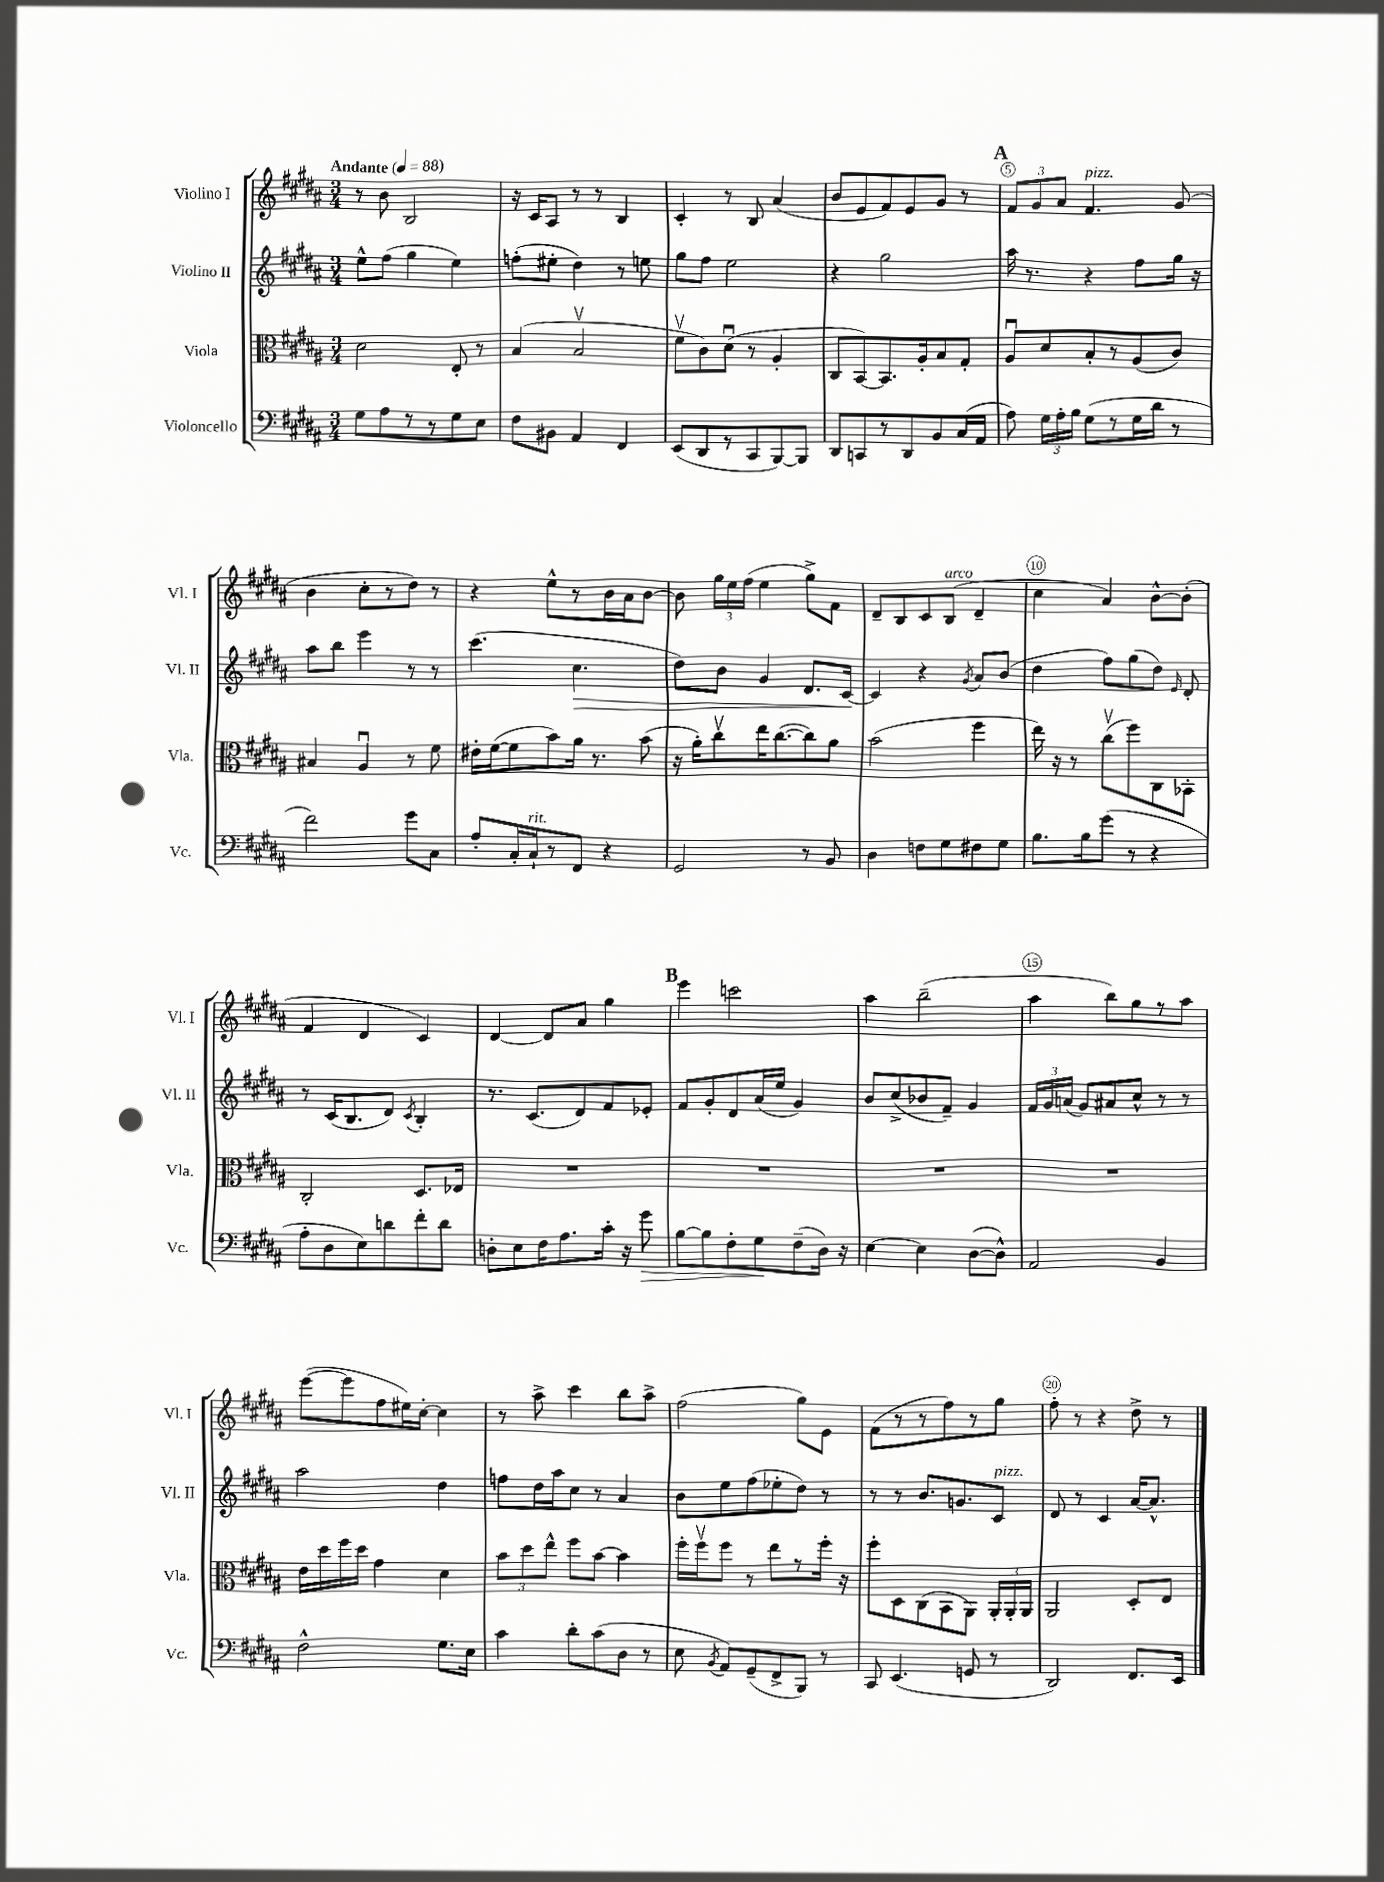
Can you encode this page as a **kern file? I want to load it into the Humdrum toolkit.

**kern	**dynam	**kern	**kern	**dynam	**kern
*part4	*part4	*part3	*part2	*part2	*part1
*staff4	*staff4	*staff3	*staff2	*staff2	*staff1
*I"Violoncello	*	*I"Viola	*I"Violino II	*	*I"Violino I
*I'Vc.	*	*I'Vla.	*I'Vl. II	*	*I'Vl. I
*clefF4	*	*clefC3	*clefG2	*	*clefG2
*k[f#c#g#d#a#]	*	*k[f#c#g#d#a#]	*k[f#c#g#d#a#]	*	*k[f#c#g#d#a#]
*M3/4	*	*M3/4	*M3/4	*	*M3/4
*MM88	*	*MM88	*MM88	*	*MM88
=1	=1	=1	=1	=1	=1
!	!	!	!	!	!LO:TX:a:B:t=Andante
8G#\L	.	2d#\	8ee^^\L	.	8r
8A#\	.	.	(8ff#\J	.	8b\
8r	.	.	4gg#\	.	2B/
8r	.	.	.	.	.
8G#\	.	8E'/	4ee\)	.	.
8E\J	.	8r	.	.	.
=2	=2	=2	=2	=2	=2
8F#\L	.	(4B/	(8ffn'\L	.	16r
.	.	.	.	.	16c#/KL
8BB#X\J	.	.	8ee#X'\J	.	8A#/J
4AA#/	.	2Bv/	4dd#\)	.	8r
.	.	.	.	.	8r
4FF#/	.	.	8r	.	4B/
.	.	.	8een\	.	.
=3	=3	=3	=3	=3	=3
(8EE/L	.	8f#v\L	8gg#\L	.	4c#'/
8DD#/	.	8c#\)	8ff#\J	.	.
8r	.	(8d#u\J	2ee\	.	8r
8CC#/	.	8r	.	.	8B/
[8BBB/)	.	4A#'/	.	.	(4a#/
8BBB/J]	.	.	.	.	.
=4	=4	=4	=4	=4	=4
8DD#/L	.	8C#/L	4r	.	8b/L
8CCn/	.	[8BB/)	.	.	8e/
8r	.	8.BB/]	2gg#\	.	8f#/)
8DD#/	.	.	.	.	8e/
.	.	16A#'/k	.	.	.
8BB/	.	8B/	.	.	8g#/J
(16C#/L	.	8G#'/J	.	.	8r
16AA#/JJ	.	.	.	.	.
!!LO:REH:place=s1:t=A
=5	=5	=5	=5	=5	=5
8A#\)	.	8A#u/L	16aa#\	.	12f#/L
.	.	.	8.r	.	.
.	.	.	.	.	12g#/
24G#\LL	.	8d#/	.	.	.
24A#'\	.	.	.	.	12a#/J
24B\JJ	.	.	.	.	.
!	!	!	!	!	!LO:TX:a:i:t=pizz.
(8G#\L	.	8B'/	4r	.	4.f#/
8r	.	8r	.	.	.
16G#\L	.	(8A#/	8ff#\L	.	.
16d#\JJ	.	.	.	.	.
8r	.	8c#/J)	16gg#\Jk	.	(8g#/
.	.	.	16r	.	.
!!LO:LB:g=z
=6	=6	=6	=6	=6	=6
2f#\)	.	4B#X/	8aa#\L	.	4b\
.	.	.	8bb\J	.	.
.	.	4A#u/	4eee\	.	8cc#'\L
.	.	.	.	.	8r
8g#\L	.	8r	8r	.	8dd#\J)
8C#\J	.	8f#\	8r	.	8r
=7	=7	=7	=7	=7	=7
8A#'/L	.	16e#X'\LL	(4.ccc#\	.	4r
.	.	([16f#\J	.	.	.
16C#'/L	.	8f#\]	.	.	.
!LO:TX:a:i:t=rit.	!	!	!	!	!
16C#`/J	.	.	.	.	.
8r	.	8b\)	.	.	8ee^^\L
!	!	!	!	!LO:HP:b	!
8FF#/J	.	16a#\Jk	4.cc#\	>	8r
.	.	8.r	.	.	.
4r	.	.	.	.	16b\L
.	.	.	.	.	16a#\J
.	.	(8b\	.	.	[8b\J
=8	=8	=8	=8	=8	=8
2GG#/	.	16r	8dd#\L)	.	8b\]
.	.	16a#'\KL)	.	.	.
.	.	8cc#v\	8b\J	.	24gg#\LL
.	.	.	.	.	24ee\
.	.	.	.	.	(24ff#\JJ
.	.	16ee\K	4g#/	.	4ee\
.	.	([8.cc#\	.	.	.
8r	.	8cc#\])	8.d#/L	.	8gg#^\L)
8BB/	.	8a#\J	.	.	8f#\J
.	.	.	[16c#/Jk	.	.
.	.	.	.	]	.
=9	=9	=9	=9	=9	=9
4D#\	.	(2b\	4c#/]	.	8d#~/L
.	.	.	.	.	8B/
8Fn\L	.	.	4r	.	8c#/
!	!	!	!	!	!LO:TX:a:i:t=arco
8G#\	.	.	.	.	(8B/J
.	.	.	8qg#/	.	.
8F#X\	.	4ff#\	8a#/L	.	4d#~/
8G#\J	.	.	(8b/J	.	.
=10	=10	=10	=10	=10	=10
8.B\L	.	16ee\)	4dd#\	.	4cc#\
.	.	16r	.	.	.
.	.	8r	.	.	.
16B\k	.	.	.	.	.
(8g#\J	.	(8cc#v\L	8ff#\L)	.	4a#/)
8r	.	8ff#\)	(8gg#\	.	.
4r	.	8C#\	8dd#\J)	.	[8b^^\L
.	.	.	16qqe/	.	.
.	.	8BB-X'\J	8d#'/	.	(8b'\J]
!!LO:LB:g=z
=11	=11	=11	=11	=11	=11
8A#'\L	.	2C#'/	8r	.	4f#/
8D#\	.	.	(16c#/KL	.	.
.	.	.	8.B/	.	.
8E\)	.	.	.	.	4d#/
8dn\	.	.	8d#/J)	.	.
.	.	.	8qc#/	.	.
8f#'\	.	8.D#/L	4B'/	.	4c#/)
8d\J	.	.	.	.	.
.	.	16E-X/Jk	.	.	.
=12	=12	=12	=12	=12	=12
8Dn'\L	.	2.r	8.r	.	[4d#/
8E\	.	.	.	.	.
.	.	.	(8.c#/L	.	.
16F#\K	.	.	.	.	8d#/L]
8.A#\	.	.	.	.	.
.	.	.	8d#/)	.	8a#/J
16c#'\Jk	.	.	8f#/	.	4gg#\
16r	.	.	.	.	.
!	!LO:HP:b	!	!	!	!
8g#\	>	.	8e-X'/J	.	.
!!LO:REH:place=s1:t=B
=13	=13	=13	=13	=13	=13
[8B\L	.	2.r	8f#/L	.	4eee\
8B\]	.	.	8g#'/	.	.
8F#'\	.	.	8d#/	.	2cccn\
8G#\	.	.	(16a#/L	.	.
.	.	.	16ee/JJ	.	.
(8F#~\	]	.	4g#/)	.	.
16D#\Jk)	.	.	.	.	.
16r	.	.	.	.	.
=14	=14	=14	=14	=14	=14
[4E\	.	2.r	8b/L	.	4aa#\
.	.	.	(8cc#^/	.	.
4E\]	.	.	8b-X/	.	(2bb~\
.	.	.	8f#~/J)	.	.
([8D#\L	.	.	4g#/	.	.
8D#^^\J])	.	.	.	.	.
=15	=15	=15	=15	=15	=15
2AA#/	.	2.r	24f#/LL	.	4aa#\
.	.	.	24g#/	.	.
.	.	.	(24an/JJ	.	.
.	.	.	8g#/L)	.	.
.	.	.	8a#X/	.	8bb\L)
.	.	.	8cc#^^/J	.	8gg#\
4BB/	.	.	8r	.	8r
.	.	.	8r	.	8aa#\J
!!LO:LB:g=z
=16	=16	=16	=16	=16	=16
2F#^^\	.	16e\LL	2aa#\	.	([8eee\L
.	.	16dd#\	.	.	.
.	.	16ff#\	.	.	8eee\]
.	.	16dd#\JJ	.	.	.
.	.	4g#\	.	.	8ff#\
.	.	.	.	.	16ee#X\L)
.	.	.	.	.	[16cc#'\JJ
8.G#\L	.	4d#\	4dd#\	.	4cc#\]
16E\Jk	.	.	.	.	.
=17	=17	=17	=17	=17	=17
4c#\	.	12b\L	8ffn\L	.	8r
.	.	12dd#\	.	.	.
.	.	.	16dd#\L	.	8aa#^\
.	.	12ee^^\J	.	.	.
.	.	.	16aa#\J	.	.
8d#'\L	.	8ff#\L	8cc#\J	.	4ccc#\
(8c#\	.	[8b\J	8r	.	.
8D#\J	.	4b\]	4a#/	.	8bb\L
8r	.	.	.	.	8aa#^\J
=18	=18	=18	=18	=18	=18
8E\	.	16ff#'\LL	8b\L	.	(2ff#\
.	.	16ff#v\J	.	.	.
8qBB/	.	.	.	.	.
8AA#/L)	.	8ff#\J	8ee\	.	.
(8GG#~/	.	8r	(8ff#\	.	.
8FF#^/	.	8ee\L	8ee-X'\	.	.
8BBB/J)	.	8r	8dd#\J)	.	8gg#\L)
8r	.	16ff#'\Jk	8r	.	8e\J
.	.	16r	.	.	.
=19	=19	=19	=19	=19	=19
8CC#/	.	8ff#'\L	8r	.	(8f#\L
(4.EE/	.	8D#\	8r	.	8r
.	.	(8C#\	8.b/L	.	8r
.	.	8BB\	.	.	8ff#\)
.	.	.	8.gn/	.	.
8GGn/	.	8AA#\J)	.	.	8r
!	!	!	!LO:TX:a:i:t=pizz.	!	!
8r	.	24AA#'/LL	8c#/J	.	8gg#\J
.	.	24AA#'/	.	.	.
.	.	24AA#/JJ	.	.	.
=20	=20	=20	=20	=20	=20
2DD#/)	.	2AA#/	8d#/	.	8ff#'\
.	.	.	8r	.	8r
.	.	.	4c#/	.	4r
8.FF#/L	.	8D#'/L	[16a#/KL	.	8dd#^\
.	.	.	8.a#^^/J]	.	.
.	.	8E/J	.	.	8r
16EE/Jk	.	.	.	.	.
==	==	==	==	==	==
*-	*-	*-	*-	*-	*-
